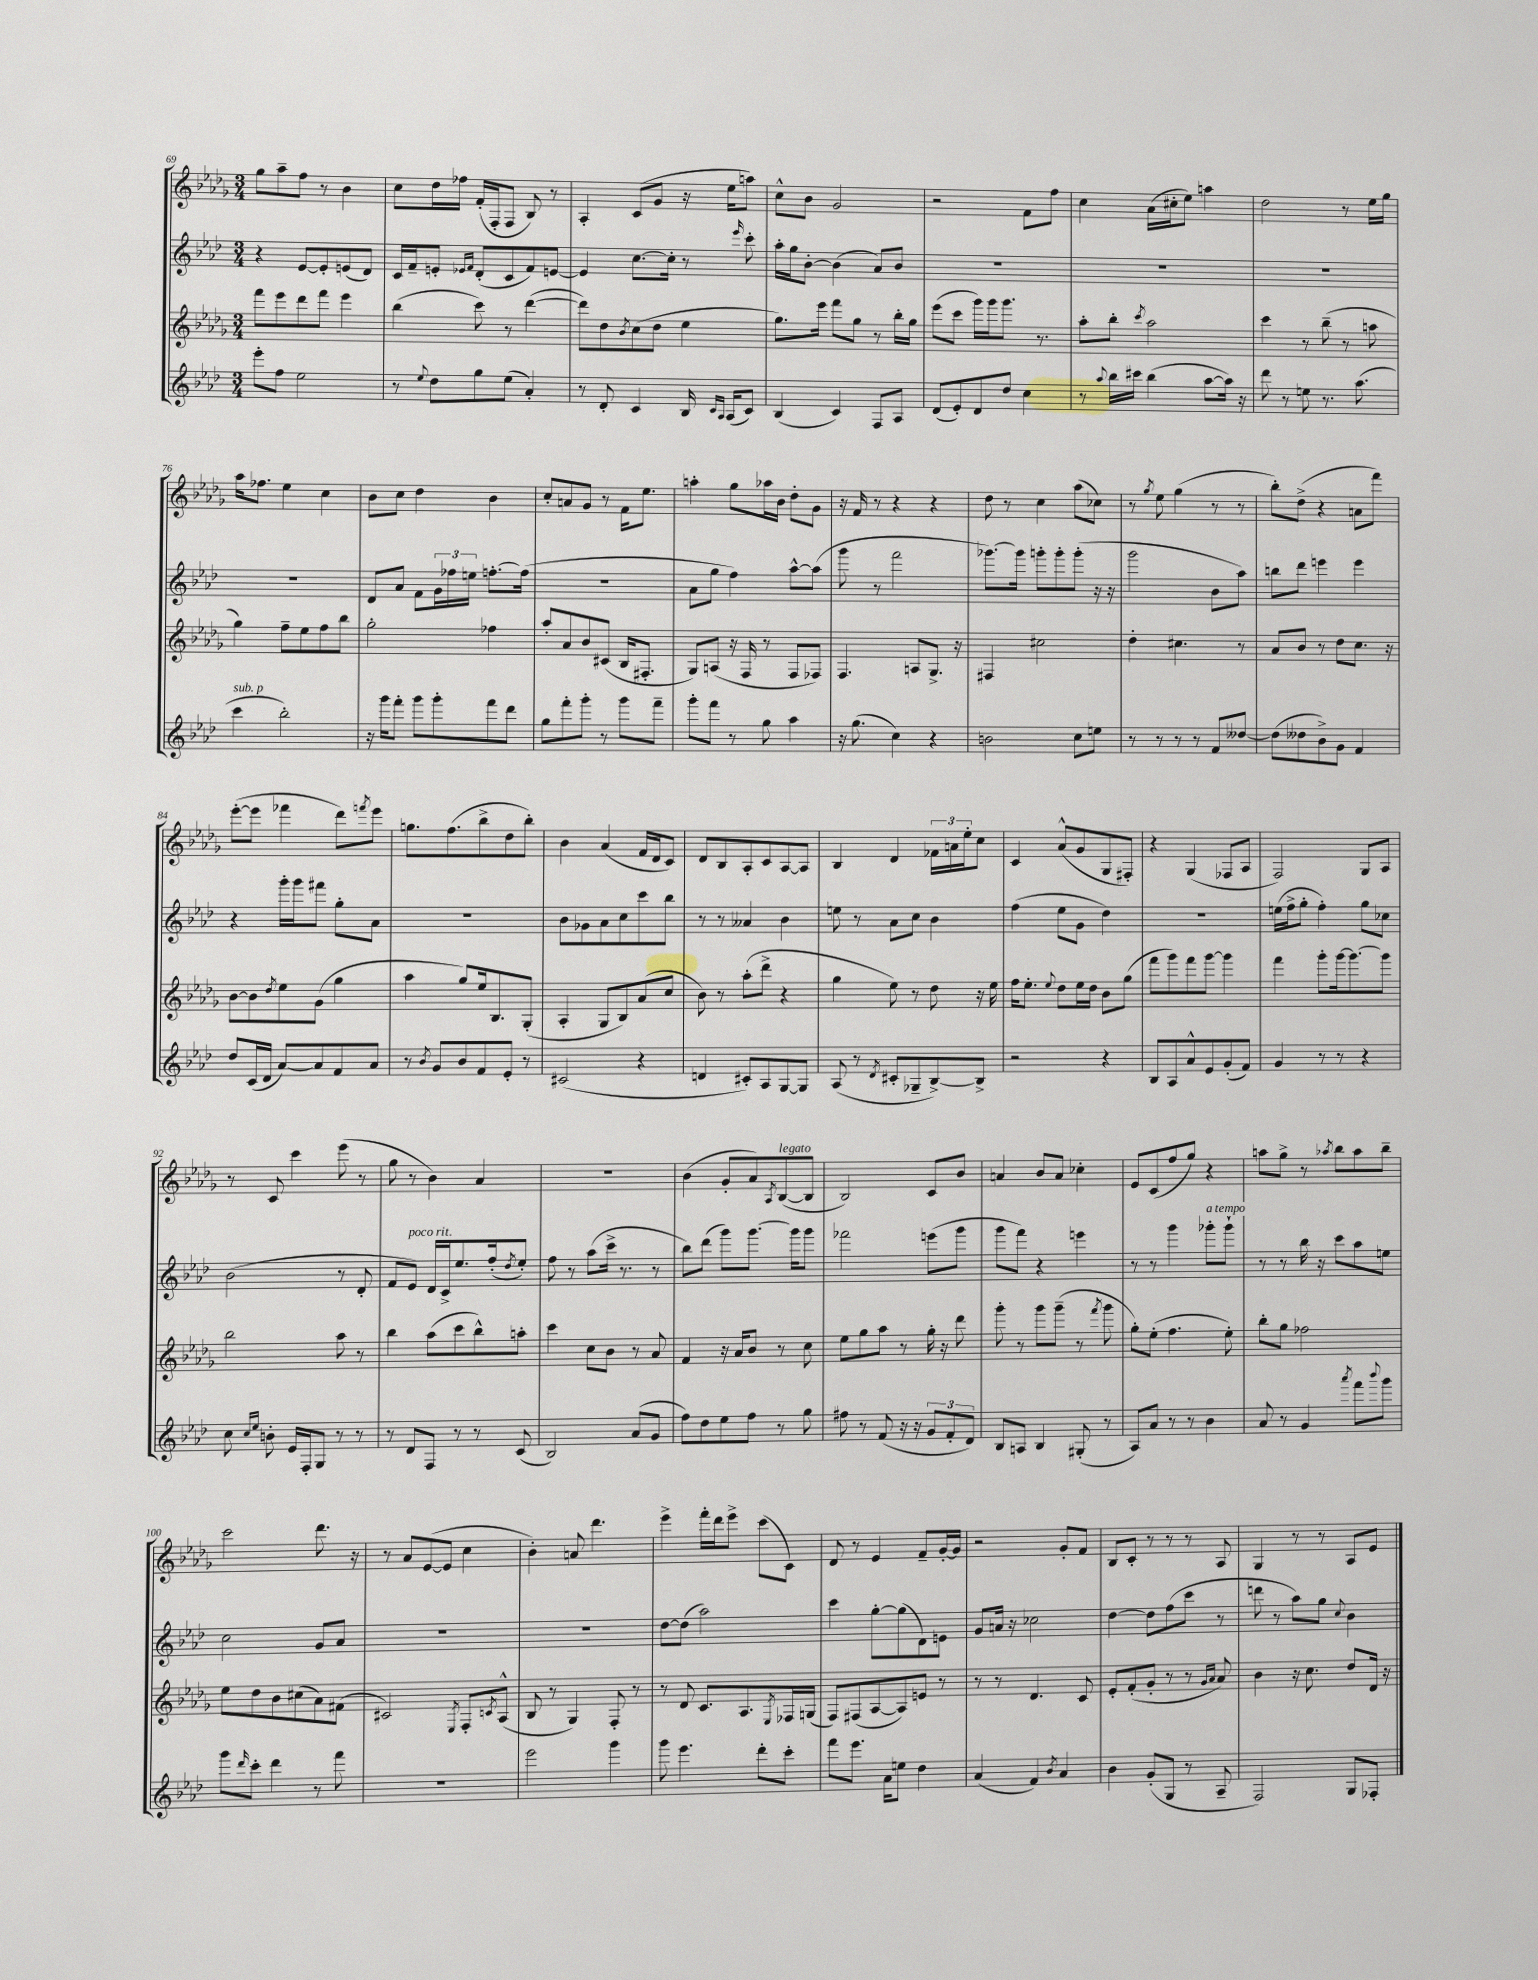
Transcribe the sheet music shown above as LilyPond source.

<<
\new StaffGroup <<
\new Staff = "s0" {
    \clef treble \key des \major \numericTimeSignature \time 3/4
    ges''8 aes''8-- f''8 r8 bes'4 |
    c''8 des''16 fes''16 f'16-.( f16-. f8 bes8) r8 |
    aes4-. c'8( ges'8 r16 ees''16 a''8) |
    c''8-^ bes'8 ges'2 |
    r2 f'8 f''8 |
    c''4 aes'16( cis''16-. ees''8) a''4 |
    des''2 r8 ees''16 ges''16 |
    aes''16 fes''8. ees''4 c''4 |
    bes'8 c''8 des''4 bes'4 |
    c''8-. a'8 ges'8 r8 f'16 ees''8. |
    a''4-. ges''8 aes''16 bes'16 des''8-. ges'8 |
    r16 f'16 r8 r4 r4 |
    des''8 r8 c''4 aes''8( ces''8) |
    r8 \acciaccatura { ges''8 } ees''8 ges''4( r8 r8 |
    bes''8-.) des''8->( r4 a'8 f'''8) |
    ees'''8~-.( ees'''8 fes'''4 des'''8) \acciaccatura { f'''8 } ees'''8 |
    g''8. f''8.( bes''8-> des''8 bes''8-.) |
    bes'4 aes'4( f'16 des'16 c'8) |
    des'8 bes8 aes8-. c'8 aes8~ aes8 |
    bes4 des'4 \tuplet 3/2 { fes'16 a'16 ees''16-. } c''8 |
    c'4 aes'8-^( ges'8 ges8 fis8-.) |
    r4 ges4( fes8 aes8 |
    f2) ges8 aes8 |
    r8 c'8 c'''4 ees'''8( r8 |
    ges''8 r8 bes'4) aes'4 |
    R2. |
    bes'4( ges'8-. aes'8) \acciaccatura { aes8 } bes8~^\markup { \italic "legato" }( bes8 |
    bes2) c'8 bes'8 |
    a'4 bes'8 a'8 ces''4-. |
    ees'8 c'8( f''8 ges''8) r4 |
    a''8 ges''8-> r8 \acciaccatura { aes''8 } bes''8 aes''8 bes''8-- |
    c'''2 des'''8. r16 |
    r8 aes'8 ees'8~( ees'8 c''4 |
    bes'4-.) a'8 des'''4. |
    ees'''4-> f'''16-. des'''16 ees'''8-> c'''8( c'8) |
    des'8 r8 ees'4 f'8-- ges'16~-. ges'16 |
    r2 ges'8-. f'8 |
    bes8 c'8-. r8 r8 r8 aes8 |
    ges4 r8 r8 aes8 ees'8 \bar "|." |
}
\new Staff = "s1" {
    \clef treble \key aes \major \numericTimeSignature \time 3/4
    r4 ees'8~ ees'8-. e'8( des'8) |
    c'16 f'16-- e'8-. \grace { ees'16 f'16 } des'8-.( c'8 f'8) e'8~ |
    e'4 c''8.~ c''16-. r8 \grace { ees'''16 } c'''8-. |
    aes''16-. g''16 bes'8~-. bes'4( aes'8) bes'8 |
    R2. |
    R2. |
    R2. |
    R2. |
    des'8 aes'8 f'8 \tuplet 3/2 { g'16 fes''16 e''16 } f''8.~-. f''16( |
    R2. |
    aes'8 g''8 f''4) aes''8~-^ aes''8( |
    g'''8 r8 f'''2 |
    ges'''8.~) ges'''16 g'''8-. g'''8-. g'''8-.( r16 r16 |
    g'''2 bes'8 aes''8) |
    b''8 des'''8 e'''4 e'''4 |
    r4 g'''16-. g'''16 fis'''8 g''8-. aes'8 |
    R2. |
    bes'8 ges'8 aes'8 c''8 c'''8 bes''8 |
    r8 r8 aeses'4 bes'4 |
    e''8 r8 aes'8 c''8 bes'4 |
    f''4( ees''8 g'8 des''4) |
    R2. |
    e''16( f''16-> g''8-. f''4-.) g''8 ces''8 |
    bes'2( r8 des'8-. |
    f'8 ees'8^\markup { \italic "poco rit." }) des'16 c'16-> ees''8. f''16-.( \acciaccatura { des''8 } ees''8-.) |
    f''8 r8 aes''8( c'''16-> r8. r8 |
    bes''8) des'''8( g'''8) g'''8.~ g'''16 g'''8 |
    fes'''2 e'''8( g'''8 |
    g'''8 f'''8) r4 e'''4 |
    r8 r8 g'''4 ges'''8-.^\markup { \italic "a tempo" } ges'''8-! |
    r8 r8 bes''16 r16 c'''8 aes''8 e''8 |
    c''2 g'8 aes'8 |
    R2. |
    R2. |
    des''8~ des''8( aes''2) |
    c'''4 g''8~-. g''8( des'8) e'8 |
    g'8 a'16 r16 ces''2 |
    des''4~ des''8 f''8( c'''8 r8 |
    d'''8 r8 aes''8) g''8 \appoggiatura { c''8 } bes'4 \bar "|." |
}
\new Staff = "s2" {
    \clef treble \key des \major \numericTimeSignature \time 3/4
    f'''8 ees'''8 des'''8 f'''8 ees'''4 |
    bes''4( c'''8) r8 des'''4~( |
    des'''8) des''8 \acciaccatura { bes'8 } c''8( des''8 ees''4 |
    ges''8.) ees'''16 f'''8 ges''8 r8 bes''16-. ges''16 |
    ees'''8( c'''8 ges'''16) ges'''16 ges'''8. r8. |
    aes''8-. bes''8-. \acciaccatura { c'''8 } aes''2 |
    c'''4 r8 bes''8--( r8 a''8 |
    ges''4) f''8-- ees''8 f''8 bes''8 |
    ges''2-. fes''4 |
    aes''8-. aes'8 bes'8 cis'8( bes16 fis8.-. |
    ges8) a8( r16 f16 r8 f8 fes8) |
    f4. a8 ges8.-> r16 |
    fis4 cis''2 |
    des''4-. cis''4. r8 |
    aes'8 bes'8 r8 des''8 c''8. r16 |
    bes'8~ bes'8 \acciaccatura { des''8 } ees''8 ges'8( ges''4 |
    aes''4 ges''8) ees''16 bes8. ges8-.( |
    aes4-. ges8 bes8) aes'8( c''8 |
    bes'8) r8 aes''8-.( des'''8-> r4 |
    ges''4 ees''8) r8 des''8 r16 ees''16 |
    f''16 ees''8.-. \appoggiatura { ees''8 } des''8 ees''16 des''16 bes'8 ges''8( |
    f'''8 ges'''8) f'''8 ges'''8~ ges'''4 |
    f'''4 ges'''8-. ges'''16~ ges'''8.~ ges'''8 |
    bes''2 aes''8 r8 |
    bes''4 aes''8( c'''8 bes''8-^) a''8-. |
    c'''4 c''8 bes'8 r8 aes'8 |
    f'4 r16 aes'16 bes'8 r8 c''8 |
    ees''8 ges''8 aes''8 r8 ges''16-. r16 des'''8 |
    ges'''8-. r8 ges'''8 ges'''8--( r8 \acciaccatura { f'''8 } ges'''8 |
    ges''8-.) ees''8-.( f''4. ees''8-.) |
    bes''8-. ges''8 fes''2 |
    ees''8 des''8 bes'8 cis''8( aes'8) fis'8( |
    cis'2) \acciaccatura { ees8 } f8-. \acciaccatura { c'8 } aes8-^( |
    bes8 r8 ges4) f8-. r8 |
    r8 des'8 c'8. aes8. \acciaccatura { ees8 } fes16 g16( |
    f8) fis8( aes8~ aes8) e'8 r8 |
    r8 r8 des'4. c'8 |
    ees'8-. f'8-.( ges'8-. r8 r8 \grace { ges'16 aes'16 } aes'8) |
    bes'4 r16 c''8. des''8 des'16 r16 \bar "|." |
}
\new Staff = "s3" {
    \clef treble \key aes \major \numericTimeSignature \time 3/4
    ees'''8-. f''8 ees''2 |
    r8 \appoggiatura { ees''8 } des''8 g''8 ees''8( aes'4-.) |
    r8 des'8-. c'4 bes16 \grace { c'16 aes16 } aes16( c'8) |
    bes4( c'4) f8 aes8 |
    des'8( ees'8-.) des'8 des''8 c''4 |
    r8 \appoggiatura { aes''8 } bes''16 cis'''16 bes''4( aes''8~ aes''16) r16 |
    des'''8 r8 e''8 r8. aes''8.( |
    c'''4^\markup { \italic "sub. p" } bes''2-.) |
    r16 g'''16 f'''8-. g'''8 g'''8-. f'''8 des'''8 |
    g''8 f'''8-. g'''8-. r8 g'''8 f'''8-- |
    g'''8-. f'''8 r8 g''8 aes''4 |
    r16 g''8.( c''4) r4 |
    b'2 c''8 e''8 |
    r8 r8 r8 r8 f'8 deses''8~ |
    deses''8( deses''8 bes'8->) g'8 f'4 |
    des''8 c'16( des'16 aes'8~) aes'8 f'8 aes'8 |
    r8 \acciaccatura { bes'8 } g'8 bes'8 f'8 ees'8-. r8 |
    cis'2( r4 |
    d'4 cis'8-.) aes8 g8~ g8 |
    aes8( r8 \acciaccatura { des'8 } cis'8-. ges8-- bes8~->) bes8-> |
    r2 r4 |
    bes8 aes8 aes'8-^ ees'8 g'8-.( f'8) |
    g'4 r8 r8 r4 |
    c''8 \grace { c''16 ees''16 } b'8-. ees'16 f16-. g8 r8 r8 |
    r8 des'8 f8 r8 r8 c'8( |
    bes2) aes'8( g'8 |
    f''8) des''8 ees''8 f''8 r8 g''8 |
    fis''8 r8 f'8( r16 r16 \tuplet 3/2 { g'8 f'8-. des'8) } |
    bes8 a8 bes4 gis8-.( r8 |
    aes8) aes'8 r8 r8 bes'4 |
    aes'8 r8 g'4 \acciaccatura { aes'''8 } f'''8 \appoggiatura { bes'''8 } g'''8 |
    g'''8 \grace { des'''16 } c'''8-. des'''4 r8 f'''8 |
    R2. |
    ees'''2 g'''4 |
    g'''8 ees'''4. des'''8-. c'''8-. |
    f'''8 ees'''8. aes'16 e''8 des''4 |
    aes'4( f'4) \acciaccatura { bes'8 } aes'4 |
    bes'4 g'8-.( g8 r8 aes8-- |
    f2) g8 fes8-. \bar "|." |
}
>>
>>
\layout { \context { \Score currentBarNumber = #69 } }
